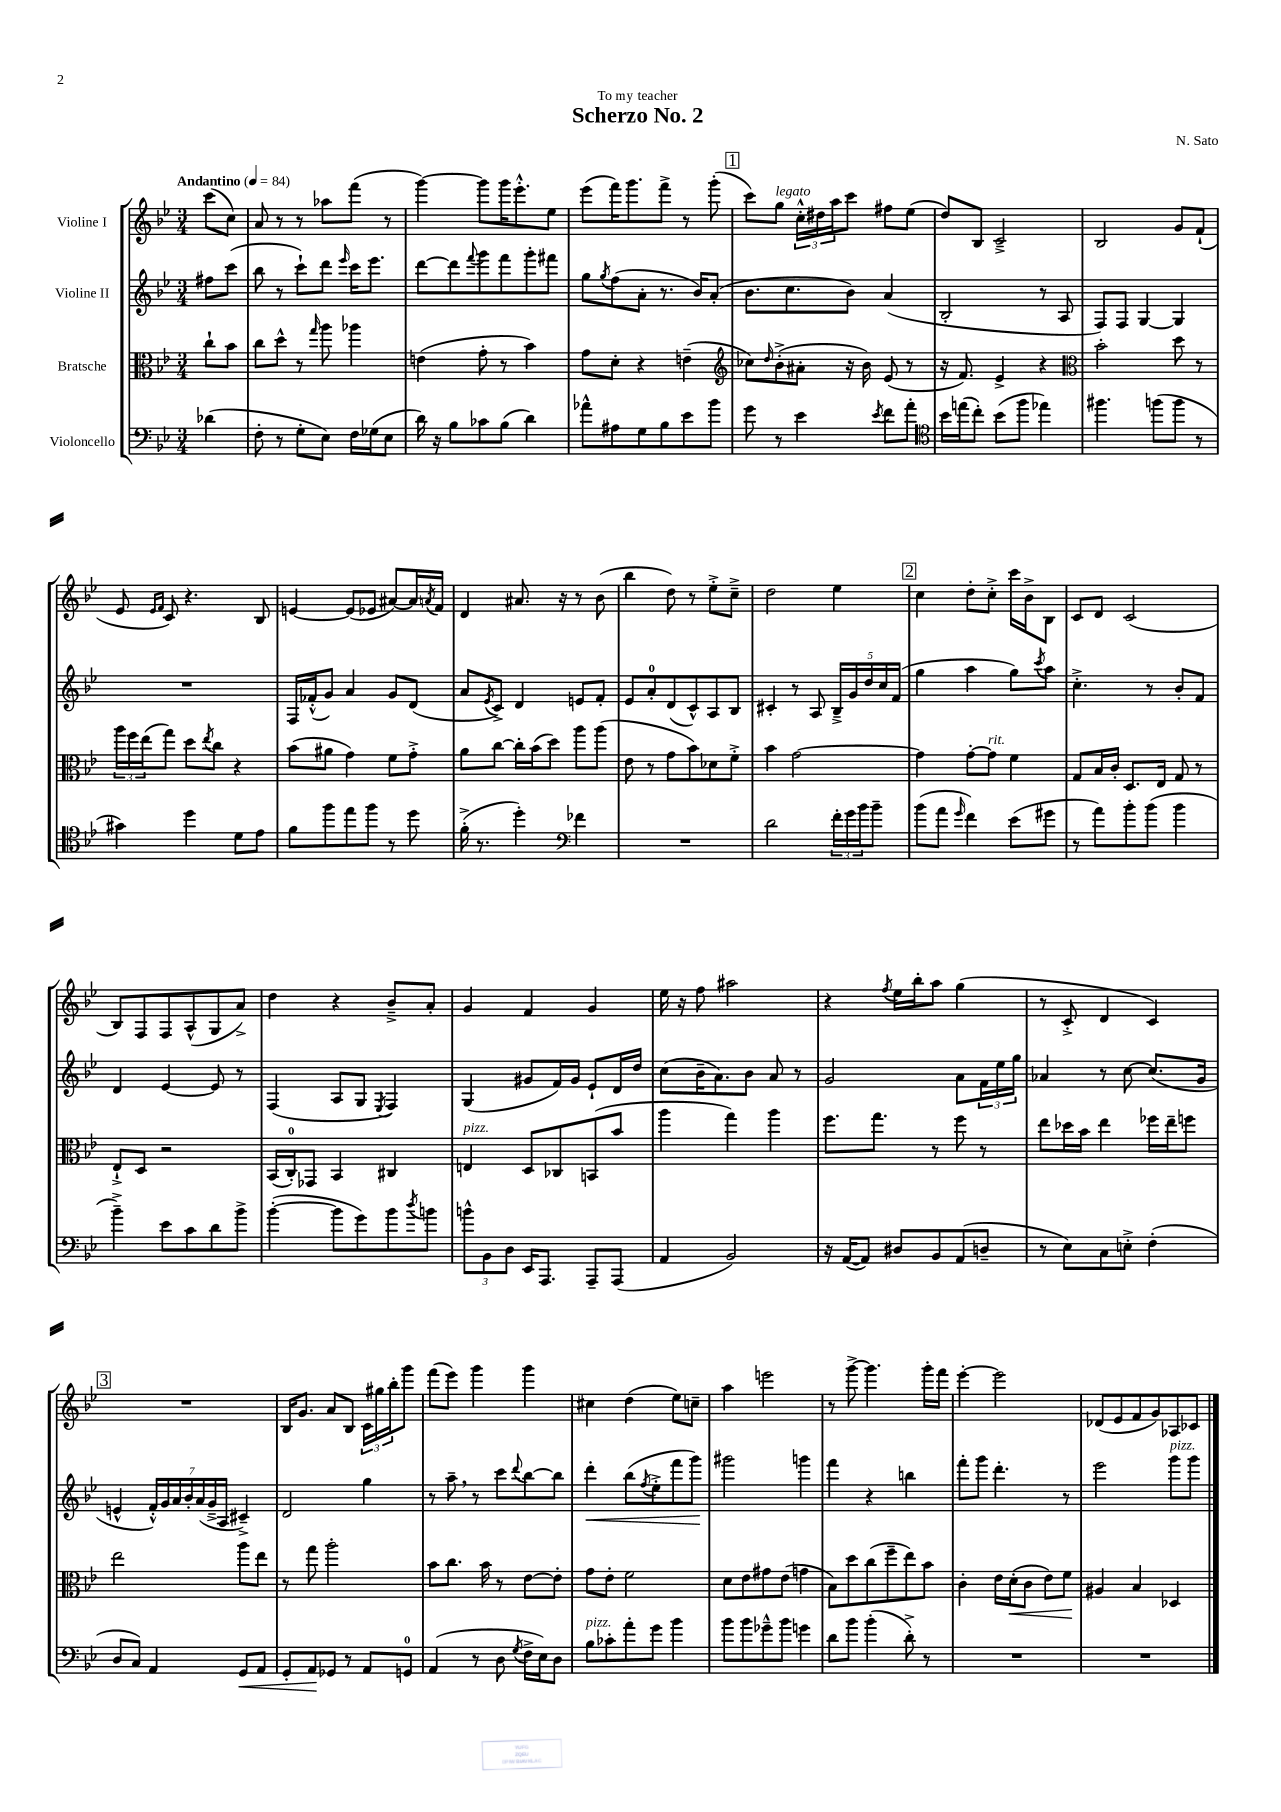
\header { title = "Scherzo No. 2" composer = "N. Sato" dedication = "To my teacher" }
<<
\new StaffGroup <<
\new Staff = "s0" \with { instrumentName = "Violine I" } {
    \clef treble \key bes \major \numericTimeSignature \time 3/4 \partial 4 \tempo "Andantino" 4 = 84
    c'''8( c''8) |
    a'8 r8 r8 aes''8 f'''8( r8 |
    g'''4~) g'''8 g'''16 ees'''8.-.-^ ees''8 |
    ees'''8( f'''16) g'''8. f'''8-> r8 g'''8-.( |
    \mark \markup { \box "1" } c'''8) g''8^\markup { \italic "legato" } \tuplet 3/2 { c''16-.-^ dis''16 a''16 } c'''8 fis''8 ees''8( |
    d''8) bes8 c'2---> |
    bes2 g'8 f'8-!( |
    ees'8 \grace { ees'16 f'16 } c'8) r4. bes8 |
    e'4~ e'8( ees'8 ais'8~) ais'16 \acciaccatura { a'8 } f'16 |
    d'4 ais'8. r16 r8 bes'8( |
    bes''4 d''8) r8 ees''8-.-> c''8---> |
    d''2 ees''4 |
    \mark \markup { \box "2" } c''4 d''8-. c''8-.-> c'''16 bes'16-> bes8 |
    c'8 d'8 c'2( |
    bes8) f8 f8 a8-^( g8 a'8->) |
    d''4 r4 bes'8---> a'8-. |
    g'4 f'4 g'4 |
    ees''16 r16 f''8 ais''2 |
    r4 \acciaccatura { f''8 } ees''16 bes''16-. a''8 g''4( |
    r8 c'8-.-> d'4 c'4) |
    \mark \markup { \box "3" } R2. |
    bes16 g'8. a'8 bes8 \tuplet 3/2 { c'16 gis''16 bes''16-. } g'''8 |
    f'''8( ees'''8) g'''4 g'''4 |
    cis''4 d''4( ees''8) c''8-- |
    a''4 e'''2 |
    r8 g'''8~-> g'''4. g'''16-. f'''16 |
    ees'''4~-. ees'''2 |
    des'8( ees'8 f'8 g'8) aes8 ces'8 \bar "|." |
}
\new Staff = "s1" \with { instrumentName = "Violine II" } {
    \clef treble \key bes \major \numericTimeSignature \time 3/4 \partial 4
    fis''8 c'''8( |
    bes''8 r8 c'''8-!) d'''8 \grace { ees'''16 } c'''16 ees'''8. |
    d'''8~ d'''8 \appoggiatura { f'''8 } g'''8 f'''8 g'''8-. fis'''8 |
    g''8 \acciaccatura { g''8 } f''8( a'8-. r8. bes'16) a'8-.( |
    \mark \markup { \box "1" } bes'8. c''8. bes'8) a'4( |
    bes2-. r8 a8 |
    f8) f8 g4~ g4 |
    R2. |
    f16 fes'16-.-^( g'8) a'4 g'8 d'8( |
    a'8 \acciaccatura { ees'8 } c'8->) d'4 e'8 f'8-. |
    ees'8 a'8-0-. d'8( c'8-^) a8 bes8 |
    cis'4-. r8 a8 \tuplet 5/4 { bes16---> g'16 d''16 c''16 f'16( } |
    \mark \markup { \box "2" } g''4 a''4 g''8) \acciaccatura { c'''8 } a''8 |
    c''4.-.-> r8 bes'8-. f'8 |
    d'4 ees'4~ ees'8 r8 |
    f4( a8 g8 \acciaccatura { ees8 } f4) |
    g4( gis'8 f'16) gis'16 ees'8-! d'16 d''16 |
    c''8( bes'16-- a'8.) bes'8 a'8 r8 |
    g'2 a'8 \tuplet 3/2 { f'16 ees''16 g''16 } |
    aes'4 r8 c''8~ c''8.( g'16 |
    \mark \markup { \box "3" } e'4-^ \tuplet 7/4 { f'16-.-^) g'16 a'16 bes'16-. a'16( g'16---> a16 } cis'4--->) |
    d'2 g''4 |
    r8 a''8-- \breathe r8 c'''8 \appoggiatura { d'''8 } bes''8~ bes''8 |
    d'''4-.\< bes''8( \acciaccatura { f''8 } ees''8-.-> f'''8 g'''8\!) |
    gis'''2 g'''4 |
    f'''4 r4 b''4 |
    f'''8-. g'''8 d'''4.-. r8 |
    ees'''2 g'''8^\markup { \italic "pizz." } g'''8 \bar "|." |
}
\new Staff = "s2" \with { instrumentName = "Bratsche" } {
    \clef alto \key bes \major \numericTimeSignature \time 3/4 \partial 4
    c''8-! bes'8 |
    c''8 d''8-^ r8 \grace { g''16 } a''8 aes''4 |
    e'4( g'8-. r8 bes'4) |
    g'8 d'8-. r4 e'4--( |
    \mark \markup { \box "1" } \clef treble ces''8) \grace { d''16 } bes'8-.->( ais'8-. r16 bes'16) ees'8( r8 |
    r16 f'8.) ees'4-> r4 |
    \clef alto bes'2-. d''8 r8 |
    \tuplet 3/2 { a''16 f''16 ees''16( } g''8) d''8 \acciaccatura { ees''8 } c''8 r4 |
    bes'8( ais'8 g'4) f'8 g'8-.-> |
    a'8 c''8~ c''16-. bes'16( d''8) a''8 a''8( |
    ees'8 r8 g'8 bes'8) des'8 f'8-.-> |
    bes'4 g'2~ |
    \mark \markup { \box "2" } g'4 g'8~-. g'8^\markup { \italic "rit." } f'4 |
    g8 bes16 c'16-. d8. ees16 g8 r8 |
    ees8-!-> d8 r2 |
    bes,16( c16-0-.) ges,8 bes,4 cis4 |
    e4^\markup { \italic "pizz." } d8 ces8 b,8( bes'8 |
    a''4 g''4) a''4 |
    f''8. g''8. r8 f''8 r8 |
    ees''8 des''16 bes'16 ees''4 fes''16 ees''16-- f''8 |
    \mark \markup { \box "3" } ees''2 a''8 ees''8 |
    r8 g''8 a''2-. |
    bes'8 c''8. bes'16 r8 ees'8~ ees'8-. |
    g'8 ees'8-. f'2 |
    d'8 ees'8 gis'8 ees'8( g'4 |
    bes8) d''8 c''8( f''8-- ees''8) bes'8 |
    c'4-. ees'16 d'16-.\<( c'8 ees'8) f'8\! |
    ais4 bes4 des4 \bar "|." |
}
\new Staff = "s3" \with { instrumentName = "Violoncello" } {
    \clef bass \key bes \major \numericTimeSignature \time 3/4 \partial 4
    des'4( |
    f8-. r8 g8-. ees8) f16 ges16( ees8 |
    d'16) r16 bes8 ces'8 bes8( d'4) |
    aes'8-^ ais8 g8 bes8 ees'8 bes'8 |
    \mark \markup { \box "1" } g'8 r8 ees'4 \acciaccatura { ees'8 } f'8 a'8-. |
    \clef tenor bes'16 e''16( c''8-.) bes'8( f''8 ees''4) |
    fis''4. f''8( f''8 r8 |
    gis'4) d''4 d'8 ees'8 |
    f'8 f''8 ees''8 f''8 r8 d''8 |
    f'16-.->( r8. d''4-.) \clef bass fes'4 |
    R2. |
    d'2 \tuplet 3/2 { f'16-. g'16 bes'16 } bes'8-- |
    \mark \markup { \box "2" } bes'8( a'8 \grace { g'16 } f'4) ees'8( gis'8 |
    r8 a'8) bes'8-. bes'8( bes'4 |
    bes'4--->) ees'8 c'8 d'8 bes'8-> |
    bes'4~-.( bes'8 g'8) bes'8 \acciaccatura { d''8 } b'8 |
    \tuplet 3/2 { b'8-^ bes,8 d8 } ees,16 a,,8. a,,8-- a,,8( |
    a,4 bes,2) |
    r16 a,16~( a,8) dis8 bes,8 a,8( d8-- |
    r8 ees8) c8 e8-.-> f4-.( |
    \mark \markup { \box "3" } d8 c8) a,4 g,8\< a,8 |
    g,8-. a,8\! ges,8 r8 a,8 g,8-0 |
    a,4( r8 d8 \acciaccatura { g8 } f16-> ees16) d8 |
    bes8^\markup { \italic "pizz." } ces'8-. a'8-. g'8 bes'4 |
    bes'8 bes'8 ges'8---^ bes'8 g'4 |
    d'8 bes'8 bes'4-.( d'8-.->) r8 |
    R2. |
    R2. \bar "|." |
}
>>
>>
\layout { \context { \Score \remove "Bar_number_engraver" } }
